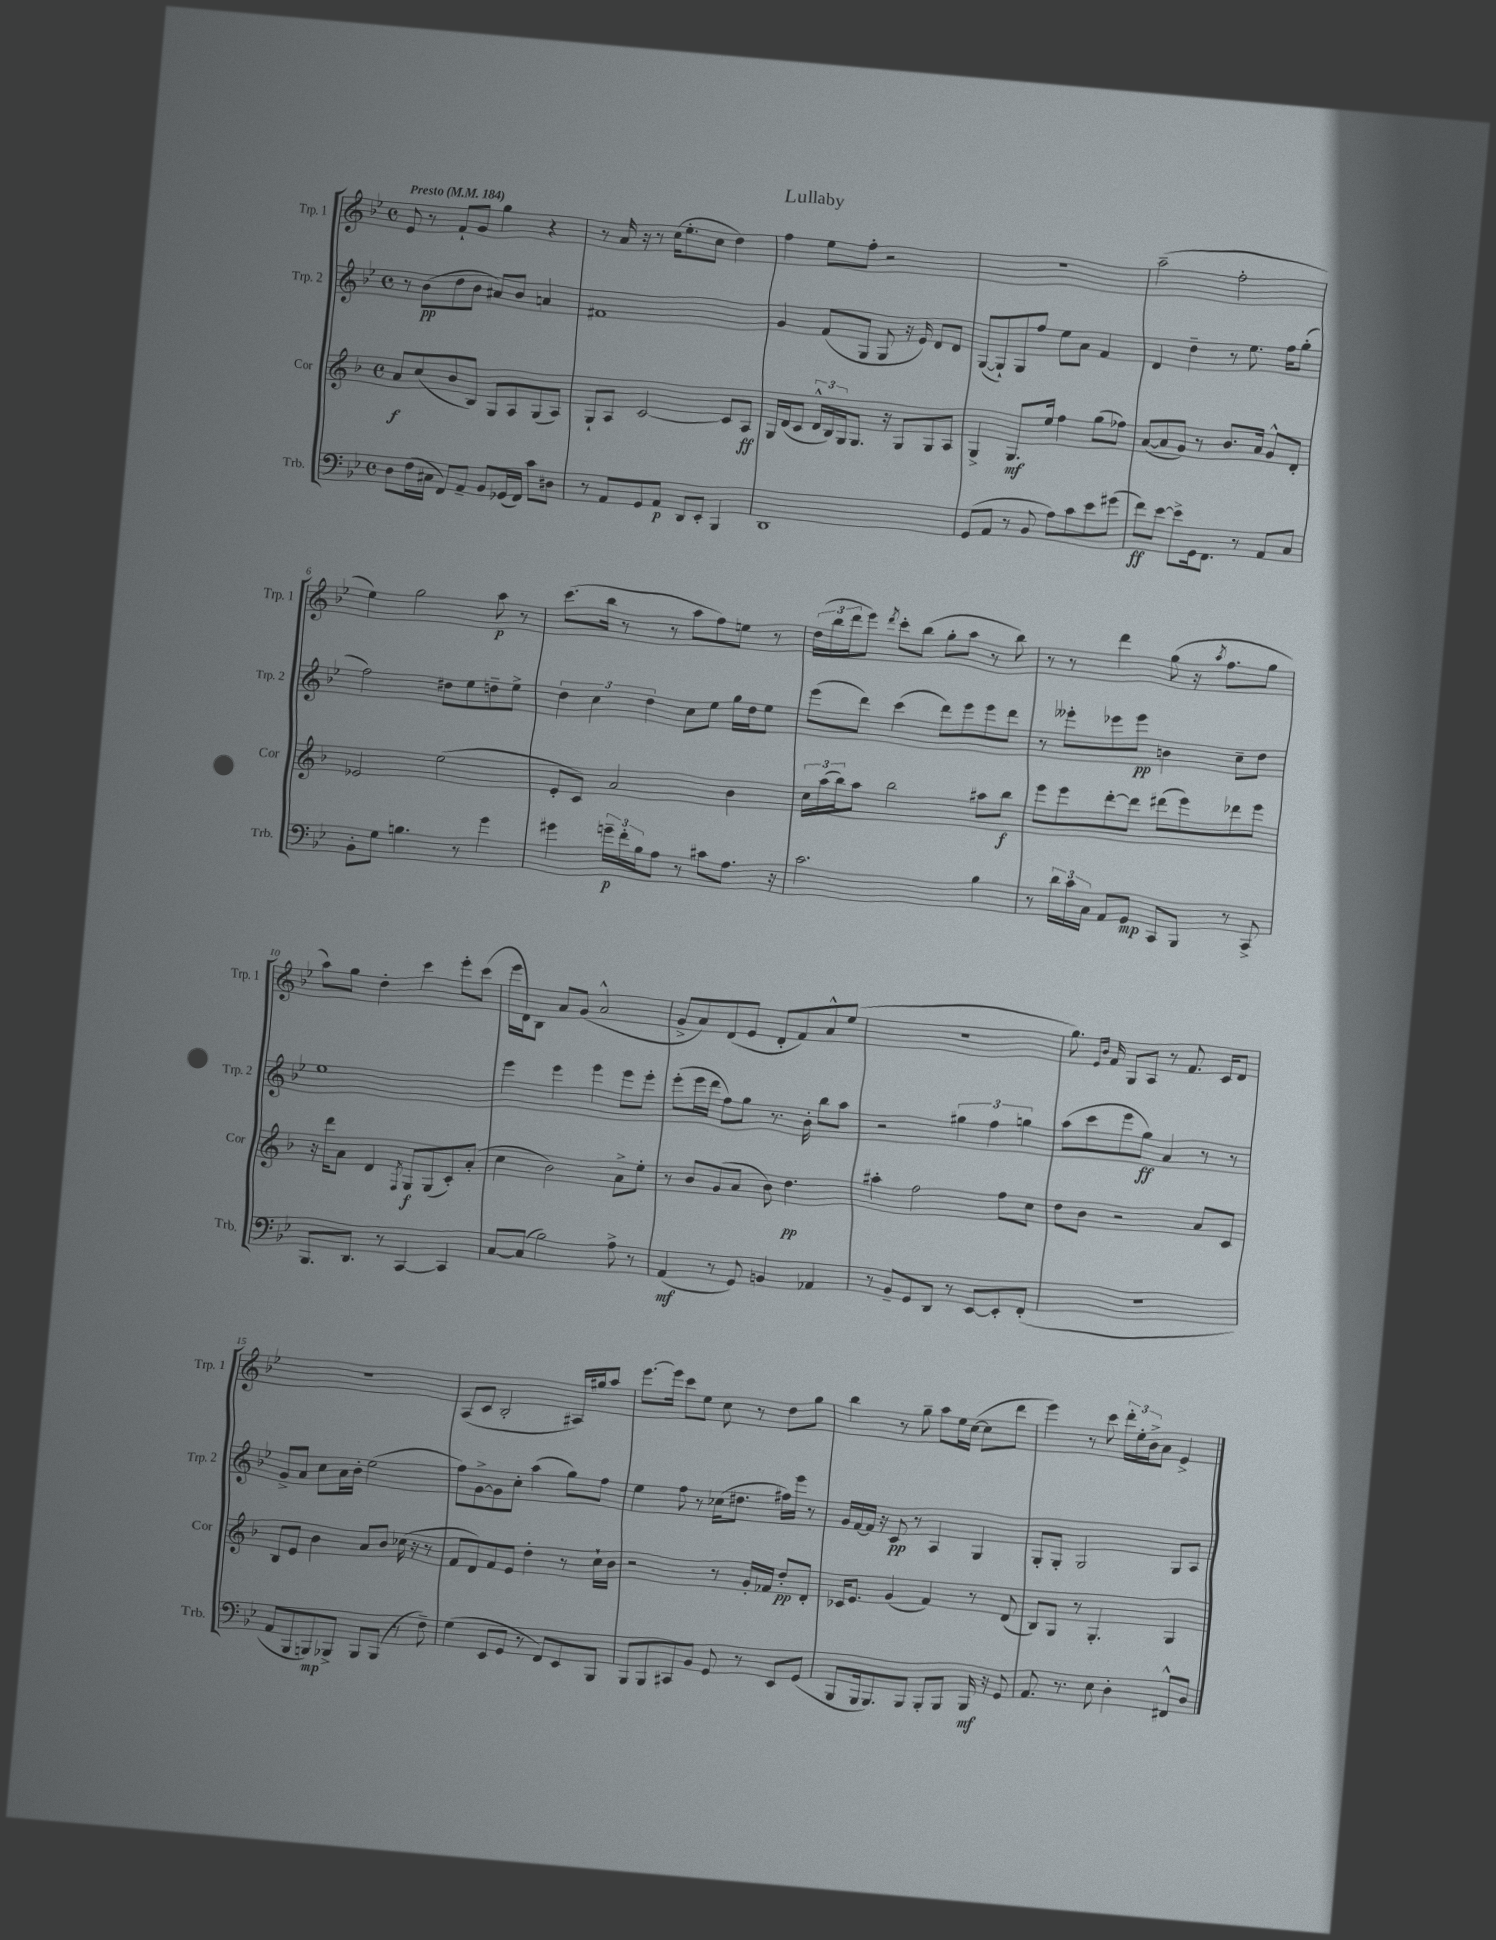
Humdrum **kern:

**kern	**kern	**kern	**kern
*staff4	*staff3	*staff2	*staff1
*clefF4	*clefG2	*clefG2	*clefG2
*k[b-e-]	*k[b-]	*k[b-e-]	*k[b-e-]
*M4/4	*M4/4	*M4/4	*M4/4
*met(c)	*met(c)	*met(c)	*met(c)
*MM184	*MM184	*MM184	*MM184
8D	8a	8r	8e-
(16F	(8cc	(8b-	8r
16C#	.	.	.
8FF)	8b-	8dd	8f`
8AA~	8B-)	8b-	8g
8BB-	8G	8a#)	4gg
(16GG-	8A	8b-	.
16FF)	.	.	.
8c	(8G	4a	4r
8D#	8A)	.	.
=	=	=	=
8r	8G`	1f#	8r
8AA	8A	.	16a
.	.	.	16r
8GG	[2c	.	8r
8AA	.	.	(16cc
.	.	.	8.ee-'
8DD	.	.	.
8EE-'	.	.	8cc
4BBB-	8c]	.	4dd)
.	8A	.	.
=	=	=	=
1DD	16G	4g	4ff
.	(16d	.	.
.	8c	.	.
.	24d^^	(8f	8ee-
.	24B-)	.	.
.	24G	.	.
.	8.G	8G	8ff'
.	.	8G	2r
.	16r	.	.
.	8G	16r	.
.	.	16e-)	.
.	8G	8d	.
.	8A	8d	.
=	=	=	=
(8GG	4G^	([8G	1r
8AA	.	8G`])	.
8r	8.G	8G	.
8BB-	.	8ff	.
.	16ee	.	.
8A)	4ff	8ee-	.
8c	.	8a	.
8e-	(8gg	4f	.
(8g#	8ff-)	.	.
=	=	=	=
8f)	([8a	4d	(2aa~
[8e-	8a]	.	.
8e-^]	8g)	4dd~	.
16GG	8r	.	.
8.FF	.	.	.
.	8.b-	8r	2ff'
8r	.	8.ee-	.
.	16a	.	.
8AA	8g^^	.	.
.	.	16ff	.
8C	8d'	(8gg'	.
=	=	=	=
8BB-'	2e-	2ff)	4ee-)
8G	.	.	.
4.B	.	.	2gg
.	(2ee	8dd#	.
8r	.	8ee-	.
4g	.	8dd~	8aa
.	.	8ee-^	8r
=	=	=	=
4g#	8e'	6dd	(8.ccc
.	8c)	.	.
.	.	6cc	.
.	.	.	16bb-
24g~	2a	.	8r
24f'	.	.	.
24B-	.	6dd	.
8A	.	.	8r
8r	.	8cc	8aa
8c#	.	8ee-	8ff)
8.A	4b-	16gg	8ee
.	.	16dd	.
.	.	8ee-	8r
16r	.	.	.
=	=	=	=
2.c	24cc	(8eee-	(24dd
.	(24aa	.	24bb-
.	24bb-)	.	24ddd
.	8aa	8ddd)	8eee-)
.	.	.	8qddd
.	2bb-	(4ccc	8ccc'
.	.	.	(8bb-
.	.	8ddd)	8gg'
.	.	8eee-	8aa
4B-	8aa#	8eee-	8r
.	8bb-	8ddd	8bb-)
=	=	=	=
8r	8eee	8r	8r
24d	8eee	8eee--'	8r
24c	.	.	.
24C	.	.	.
8AA	[8ddd'	8eee-	4ddd
8GG	8ddd]	8eee-	.
8CC	(8ddd#	4b	(8gg
8BBB-	8eee)	.	16r
.	.	.	8qaa
.	.	.	8.ff
8r	8ddd-	8cc~	.
8CC^	8eee	8dd	8gg
=	=	=	=
8.BBB-	16r	1ee-	8aa)
.	16ddd	.	.
.	8a	.	8gg
8.DD	.	.	.
.	4d	.	4dd'
8r	.	.	.
.	8qF	.	.
[4CC	8G	.	4ccc
.	(8G	.	.
4CC]	8c')	.	8eee-'
.	(8a'	.	(8ccc
=	=	=	=
[8C	4cc	4eee-	16eee-
.	.	.	16d)
(8C]	.	.	8B-
2B-)	2b-)	4eee-	8a
.	.	.	(8g
.	.	4eee-	2a^^
8A^	8a^	8eee-	.
8r	8ee'	8eee-'	.
=	=	=	=
(4AA	8r	(8eee-'	8g^
.	8b-	16eee-	8a)
.	.	16ddd	.
8r	(8g	8ff)	(8d
8GG)	8a	8gg	8e-
4BB	8b-)	8.r	8d'
.	4.dd	.	8f)
.	.	16b-'	.
4AA-	.	8bb-	8a^^
.	.	8aa	(8ee-
=	=	=	=
8r	4aa#'	2r	1r
8BB-~	.	.	.
8GG	2ff	.	.
8DD	.	.	.
8r	.	6gg#	.
[8EE-	.	.	.
.	.	6ff	.
8EE-']	8ff	.	.
.	.	6gg	.
(8FF'	8cc	.	.
=	=	=	=
1r	8dd	(8aa	8.gg)
.	8b-	8ccc	.
.	.	.	16qqe-
.	.	.	16qqb-
.	.	.	16f
.	2r	8eee-	8G
.	.	8gg)	8A
.	.	4a	8r
.	.	.	8.f
.	8a	8r	.
.	.	.	16c
.	8c	8r	8d
=	=	=	=
8AA	8B-	8g^	1r
8BBB-	8e	8a	.
8BBB)	4b-	8cc	.
8BBB-^	.	16a	.
.	.	16b-'	.
8BBB-	8a	(2ee-	.
(8BBB-	8b-	.	.
8r	(16cc-	.	.
.	16r	.	.
8F~)	8r	.	.
=	=	=	=
(4G	8f	8ff)	(8A
.	8d)	[8g^	8c
8EE-	8f	8g]	2B-'
8GG	8e	8cc'	.
8r	4dd'	(4aa	.
8FF)	.	.	.
8EE-	8r	8gg)	16A#)
.	.	.	16gg#
8BBB-	16cc`	8ff	8aa
.	16b-	.	.
=	=	=	=
8BBB-	2r	4ee-	[8.eee-
8BBB-	.	.	.
.	.	.	16eee-]
8CC#	.	8ff	8ccc
8BB-	.	8r	8ee-
8GG	8r	(16cc-	8cc
.	.	8.dd#	.
8r	16g'	.	8r
.	16f-	.	.
8EE-	8dd'	16ff#)	8dd
.	.	16eee-	.
(8GG	8d'	8r	8gg
=	=	=	=
8BBB-	16c-	16g	4bb-
.	8.e	[16f	.
16BBB-	.	16f]	.
8.BBB-)	.	16r	.
.	(4g	8c	8r
8BBB-	.	8r	8gg~
8BBB-'	4f)	4A	8aa
8BBB-	.	.	16ee-
.	.	.	([16cc
16BBB-	8r	4G	8cc]
16r	.	.	.
8GG	(8d	.	8ddd
=	=	=	=
8.AA	8B-)	8G'	4eee-)
.	8G	8G'	.
8.r	.	.	.
.	8r	2G	8r
8E-	4.G'	.	8ccc
4D'	.	.	24ddd'
.	.	.	24ee-'
.	.	.	24b-^
.	.	.	8a
8FF#^^	4G	8G	4e-^
8D	.	8A	.
==	==	==	==
*-	*-	*-	*-
